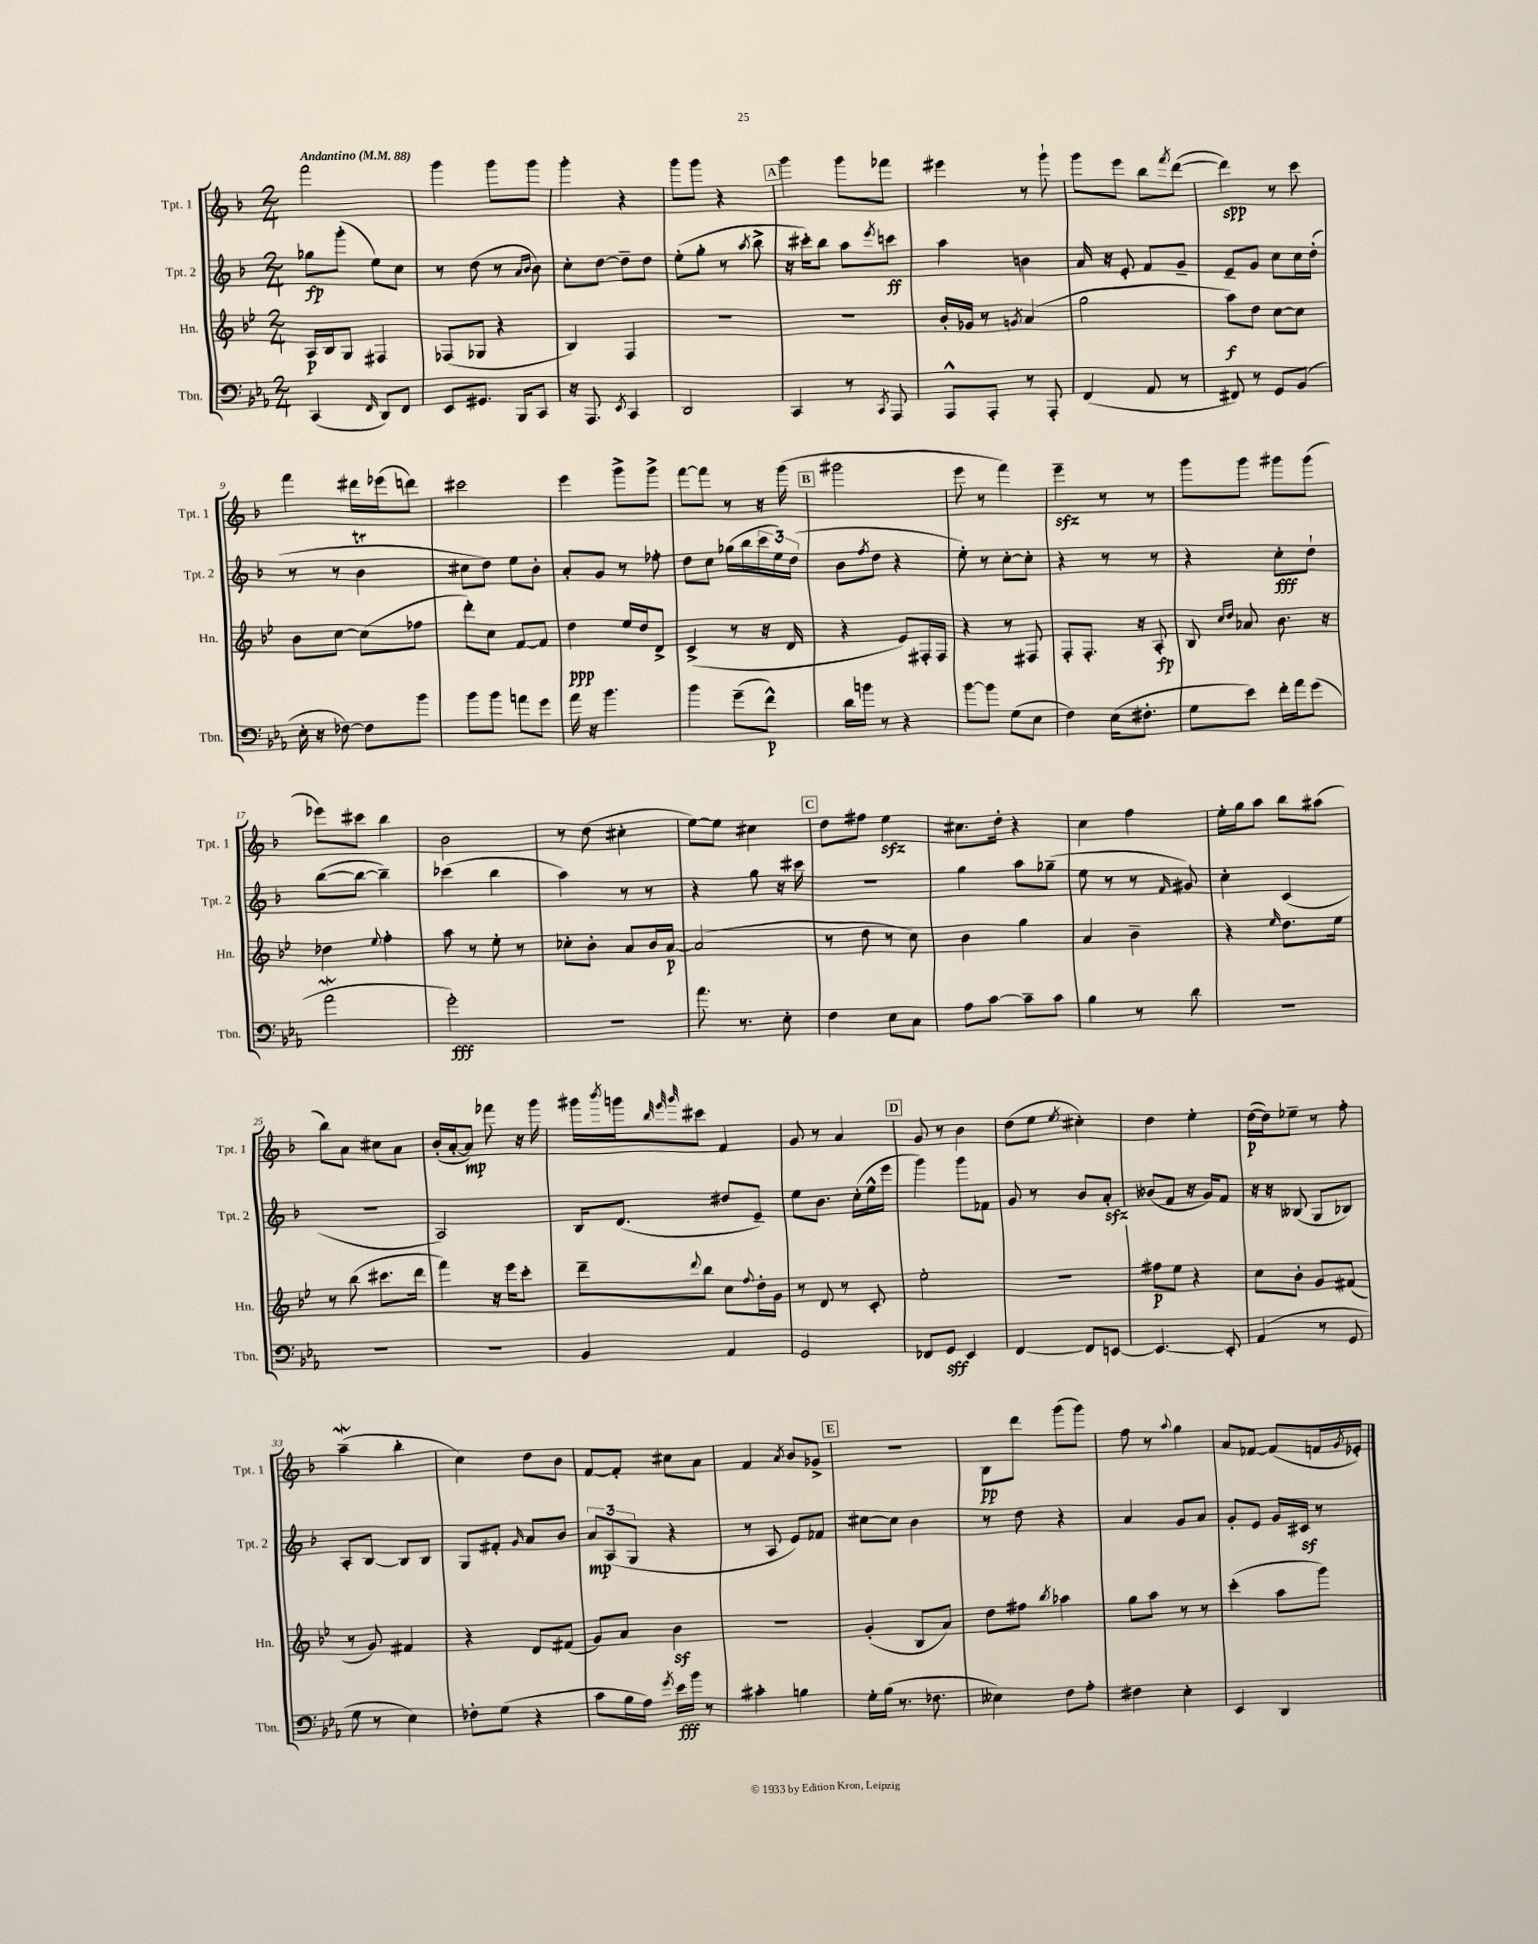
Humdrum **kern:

**kern	**kern	**kern	**kern
*staff4	*staff3	*staff2	*staff1
*clefF4	*clefG2	*clefG2	*clefG2
*k[b-e-a-]	*k[b-e-]	*k[b-]	*k[b-]
*M2/4	*M2/4	*M2/4	*M2/4
*MM88	*MM88	*MM88	*MM88
(4CC	16A	8gg-	2fff
.	16B-	.	.
.	8G	(8ggg'	.
16qqFF	.	.	.
8DD)	4F#	8ee)	.
8FF	.	8cc	.
=	=	=	=
8EE-	(8F-	8r	4ggg
8.GG#	8G-	(8dd	.
.	4r	8r	8ggg
16BBB-	.	.	.
.	.	16qqa	.
.	.	16qqb-	.
8CC	.	8b-)	8ggg
=	=	=	=
16r	4B-)	8cc'	4ggg'
8.AAA-	.	.	.
.	.	[8dd	.
8qEE-	.	.	.
4CC	4F	8dd~]	4r
.	.	8dd	.
=	=	=	=
2DD	2r	(8ee'	8ggg
.	.	8gg'	8ggg
.	.	8r	4r
.	.	8qaa	.
.	.	8bb-^	.
=	=	=	=
4CC	2r	16r	4ggg
.	.	16ccc#')	.
.	.	8bb-	.
8r	.	8aa	8ggg
8qCC	.	8qeee	.
8AAA-	.	8ccc	8fff-
=	=	=	=
8AAA-^^	16b-'	4aa	4eee#
.	16g-	.	.
8AAA-'	8r	.	.
.	8qg	.	.
8r	(4a	4b	8r
8AAA-'	.	.	8ggg`
=	=	=	=
(4FF	2gg	16a	8ggg
.	.	16r	.
.	.	8e'	8eee
8AA-	.	8f	8bb-
.	.	.	8qfff
8r	.	8g~	([8ddd
=	=	=	=
8FF#)	8aa)	8e~	4ddd])
8r	8dd	8g	.
8GG	[8cc	8cc	8r
(8BB-	8cc]	16cc	8ccc
.	.	(16dd'	.
=	=	=	=
16E-'	8b-	8r	4fff
16r	.	.	.
[8F-)	[8cc	8r	.
8F-]	(8cc]	4b-	16ddd#
.	.	.	(16eee-
8b-	8ff-	.	8ddd)
=	=	=	=
8b-	8ddd')	8cc#	2ccc#
8b-	8cc	8dd)	.
8a	[8f	8ee	.
8g	8f]	8b-'	.
=	=	=	=
16a-	4dd	8a'	4eee
16r	.	.	.
4.b-	.	8g	.
.	16ee-	8r	8ggg^
.	16dd	.	.
.	8d^	8ff-'	8ggg^
=	=	=	=
4b-	(4c^	8dd	[8fff
.	.	8cc	8fff]
(8g~	8r	(16gg-	8r
.	.	16bb-	.
8f^^)	16r	24ccc	16r
.	.	24ee)	.
.	16d	.	(16ggg
.	.	(24dd	.
=	=	=	=
16d	4r	8b-	2ggg#
16b	.	.	.
.	.	8qff	.
8r	.	8dd	.
4r	8e-)	4r	.
.	16F#'	.	.
.	16F#	.	.
=	=	=	=
[8b-	4r	8ee')	8eee
8b-]	.	8r	8r
(8G	8r	[8cc'	4fff)
8E-	8F#	8cc']	.
=	=	=	=
4F)	8F'	4r	4eee~
.	8.F'	.	.
(16E-	.	8r	8r
8.F#'	16r	.	.
.	8A'	8r	8r
=	=	=	=
8G	8B-	4r	8ggg
.	16qqcc	.	.
.	16qqdd	.	.
8e-)	8a-	.	8ggg
16f'	8.b-	8cc'	8ggg#
16a-	.	.	.
(8g	.	8dd`	(8ggg#
.	16r	.	.
=	=	=	=
2a-	4dd-	([8bb-	8eee-)
.	.	8bb-_	8ccc#
.	8qqee-	.	.
.	4ff'	4bb-~])	4bb-
=	=	=	=
2g')	8aa	(4ccc-	2b-
.	8r	.	.
.	8ee-'	4bb-	.
.	8r	.	.
=	=	=	=
2r	8cc-'	4aa)	8r
.	8b-'	.	(8dd
.	8a	8r	4cc#'
.	16b-	8r	.
.	[16a	.	.
=	=	=	=
8.a-	(2a]	4r	[8ee)
.	.	.	8ee]
8.r	.	.	.
.	.	8gg	4cc#
8E-'	.	16r	.
.	.	16ccc#	.
=	=	=	=
4F	8r	2r	8dd
.	8dd	.	8ff#
8E-	8r	.	4ee
8C	8cc)	.	.
=	=	=	=
8A-	4b-	4gg	8.cc#
[8c	.	.	.
.	.	.	16dd'
8c~]	4gg	8aa	4r
8c	.	(8gg-~	.
=	=	=	=
4B-	4a	8ee	4cc
.	.	8r	.
8r	4b-~	8r	4ff
.	.	16qqf	.
8d	.	8g#)	.
=	=	=	=
2r	4r	4cc'	16ee'
.	.	.	16gg
.	.	.	8aa
.	16qqee-	.	.
.	8.dd	(4c	8bb-
.	.	.	(8aa#
.	16ee-	.	.
=	=	=	=
2r	8r	2r	8bb-)
.	(8bb-	.	8a
.	8.ccc#	.	8cc#
.	.	.	8a
.	16ddd	.	.
=	=	=	=
2r	4fff)	2A)	(16b-'
.	.	.	[16a'
.	.	.	8a])
.	16r	.	8fff-
.	16eee-	.	.
.	8ccc'	.	16r
.	.	.	16ggg
=	=	=	=
4BB-	8ddd~	16B-	16ggg#
.	.	.	8qbbb-
.	.	(8.d	16ggg
.	.	.	32qqbb-
.	.	.	32qqeee
.	8qqddd	.	32qqggg
.	8bb-	.	8ccc#
4AA-	8cc	8dd#	4f
.	8qqff	.	.
.	16dd'	8e~)	.
.	16g	.	.
=	=	=	=
2GG	8r	8ee	8g
.	8d	8.b-	8r
.	8r	.	4a
.	.	(16cc'	.
.	8c'	16ee^^	.
.	.	16eee	.
=	=	=	=
8FF-	2ee-'	4ggg)	8g
8GG	.	.	8r
4EE-	.	8ggg	4b-
.	.	8f-	.
=	=	=	=
[4FF	2r	8g	(8dd
.	.	8r	8ee
.	.	.	8qee
8FF]	.	8b-	4cc#')
[8EE	.	8a'	.
=	=	=	=
4.EE_	8ff#	(8b--	4dd
.	8ee-	8f	.
.	4r	16r	4ee'
.	.	16g)	.
8EE']	.	8f	.
=	=	=	=
(4AA-	8cc	16r	([16dd
.	.	16r	16dd])
.	8b-'	(8B--	8ee-~
8r	8g	8G	8r
8GG	(8f#	8B-)	8ff'
=	=	=	=
8G	8r	8A'	(4aa~
8r	8g)	[8B-	.
4E-)	4f#	8B-]	4bb-'
.	.	8B-	.
=	=	=	=
8F-'	4r	8G	4cc)
(8G	.	8f#'	.
.	.	16qqg	.
4r	8d	8a	8dd
.	(8f#	8b-	8b-
=	=	=	=
8c	8g)	12a	[8f
.	.	(12A	.
16B-	8a	.	8f']
.	.	12G	.
16A-)	.	.	.
8qg	.	.	.
16e-	4b-	4r	8cc#
16b-	.	.	.
8r	.	.	8a
=	=	=	=
4c#'	2r	8r	4f
.	.	8A	.
.	.	.	8qa
4B	.	8e)	8b-
.	.	8f-	8g-^
=	=	=	=
16G'	(4g'	[8cc#	2r
(16B-	.	.	.
8.r	.	8cc#]	.
.	8B-	4b-	.
8.F-	.	.	.
.	8a)	.	.
=	=	=	=
4E--)	8dd	8r	8B-
.	8ff#	8dd	8ddd
.	8qbb-	.	.
8F	4aa-	4r	(8ggg
8A-'	.	.	8ggg)
=	=	=	=
4F#	8gg	4a	8ff
.	8aa	.	8r
.	.	.	8qqaa
4E-'	8r	8g	4gg
.	8r	8a	.
=	=	=	=
4EE-	(4ccc'	8g'	8a
.	.	8e	[8f-
4DD	8aa	16g	(8f-]
.	.	16c#	.
.	8ggg)	8r	16f
.	.	.	8qg
.	.	.	16e-')
==	==	==	==
*-	*-	*-	*-
